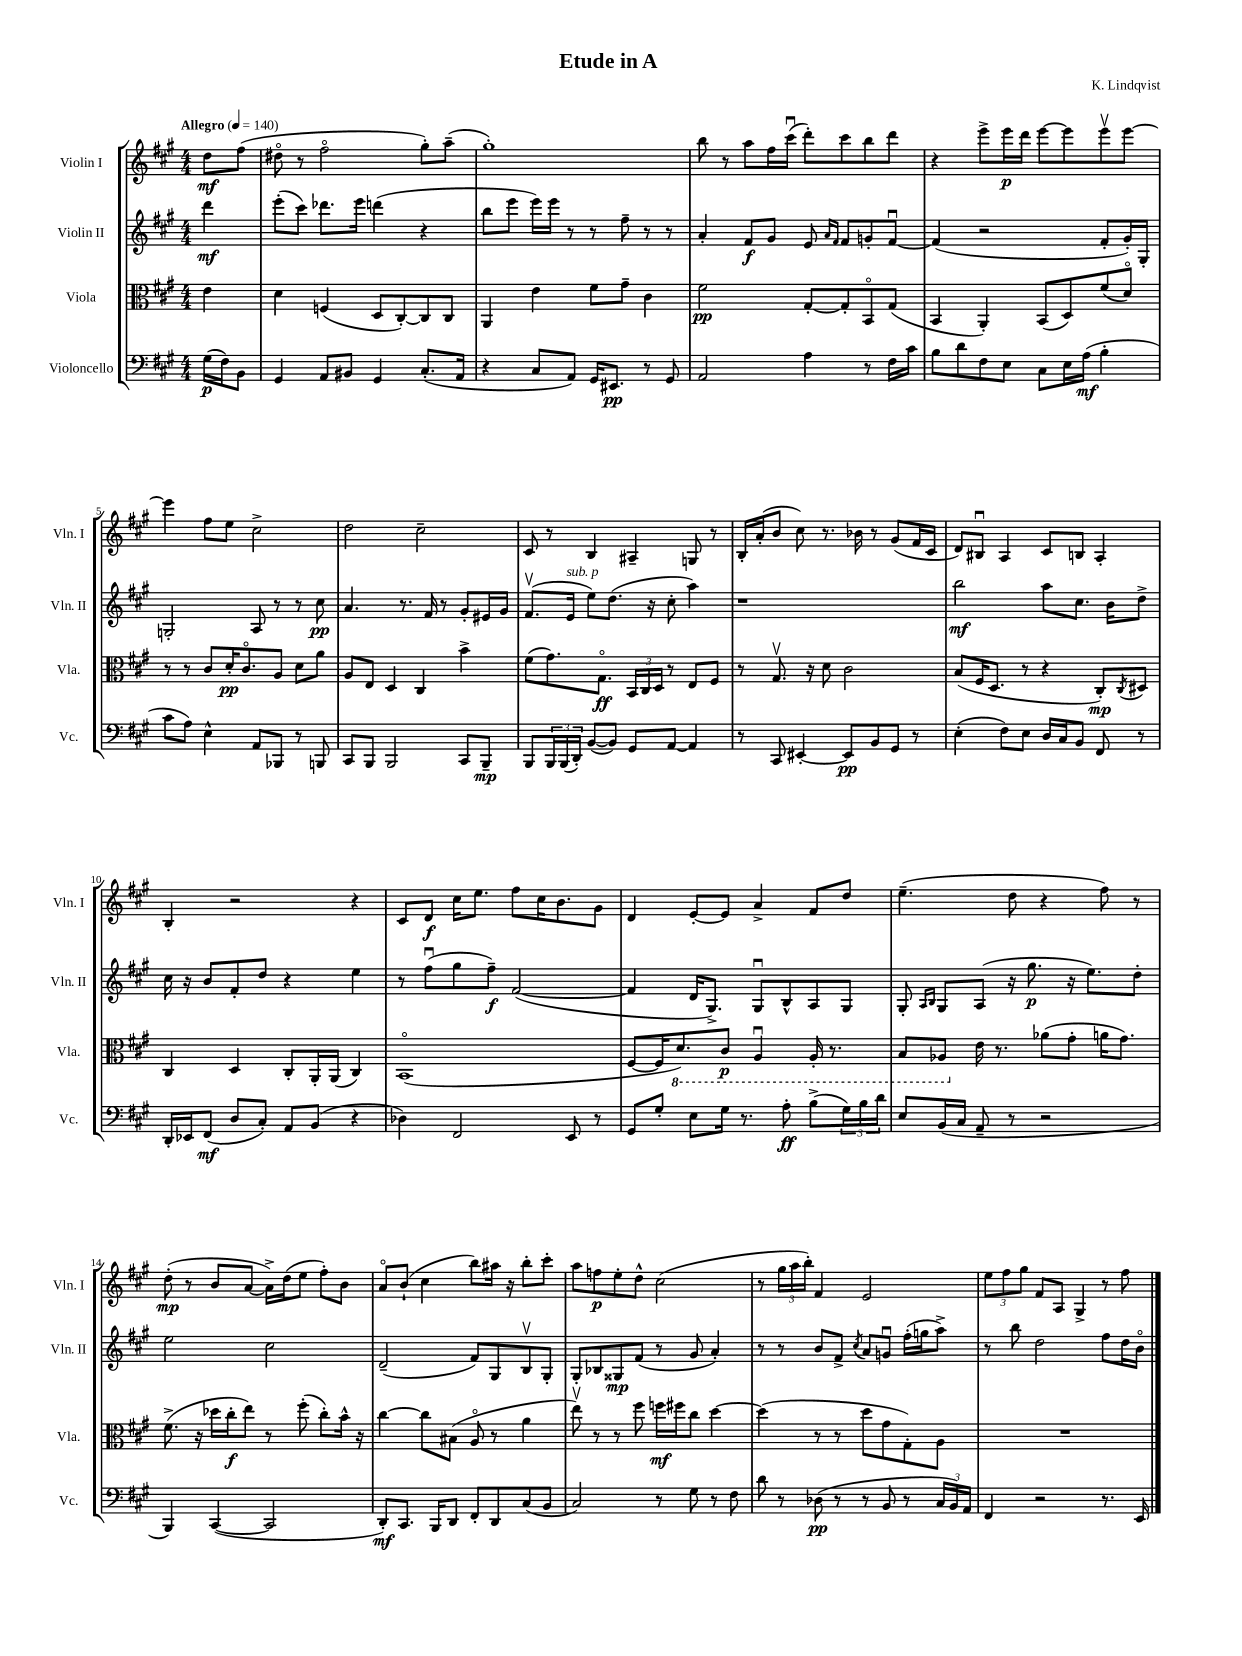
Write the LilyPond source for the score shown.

\header { title = "Etude in A" composer = "K. Lindqvist" }
<<
\new StaffGroup <<
\new Staff = "s0" \with { instrumentName = "Violin I" shortInstrumentName = "Vln. I" } {
    \clef treble \key a \major \numericTimeSignature \time 4/4 \partial 4 \tempo "Allegro" 4 = 140
    d''8\mf fis''8( |
    dis''8\flageolet r8 fis''2\flageolet gis''8-.) a''8--( |
    gis''1-.) |
    b''8 r8 a''8 fis''16 cis'''16\downbow( d'''8-.) cis'''8 b''8 d'''8 |
    r4 e'''8-> e'''16\p d'''16 e'''8~ e'''8 e'''8\upbow e'''8~ |
    e'''4 fis''8 e''8 cis''2-> |
    d''2 cis''2-- |
    cis'8 r8 b4 ais4-- g8 r8 |
    b16-. a'16-.( b'8 cis''8) r8. bes'16 r8 gis'8( fis'16 cis'16 |
    d'8) bis8\downbow a4 cis'8 b8 a4-. |
    b4-. r2 r4 |
    cis'8 d'8\f cis''16 e''8. fis''8 cis''16 b'8. gis'8 |
    d'4 e'8~-. e'8 a'4-> fis'8 d''8 |
    e''4.--( d''8 r4 fis''8) r8 |
    d''8-.\mp( r8 b'8 a'8~ a'16->) d''16( e''8 fis''8-.) b'8 |
    a'8\flageolet b'8-!( cis''4 b''8) ais''16 r16 b''8-. cis'''8-. |
    a''8 f''8\p e''8-. d''8-^ cis''2( |
    r8 \tuplet 3/2 { gis''16 a''16 b''16-.) } fis'4 e'2 |
    \tuplet 3/2 { e''8 fis''8 gis''8 } fis'8 a8 gis4-> r8 fis''8 \bar "|." |
}
\new Staff = "s1" \with { instrumentName = "Violin II" shortInstrumentName = "Vln. II" } {
    \clef treble \key a \major \numericTimeSignature \time 4/4 \partial 4
    d'''4\mf |
    e'''8-.( cis'''8) des'''8. e'''16 d'''4( r4 |
    b''8 e'''8 e'''16) e'''16 r8 r8 fis''8-- r8 r8 |
    a'4-. fis'8\f gis'8 e'8 \grace { a'16 fis'16 } fis'8 g'8-. fis'8~\downbow |
    fis'4( r2 fis'8-. gis'16-.) gis16-. |
    g2-. a8 r8 r8 cis''8\pp |
    a'4. r8. fis'16 r8 gis'8-. eis'16 gis'16 |
    fis'8.\upbow( e'16^\markup { \italic "sub. p" } e''8) d''8.( r16 cis''8-. a''4) |
    r1 |
    b''2\mf a''8 cis''8. b'16 d''8-> |
    cis''16 r16 b'8 fis'8-. d''8 r4 e''4 |
    r8 fis''8\downbow( gis''8 fis''8--\f) fis'2~( |
    fis'4 d'16 gis8.->) gis8\downbow b8-^ a8 gis8 |
    gis8-. \grace { a16 b16 } gis8 a8( r16 gis''8.\p r16 e''8.) d''8-. |
    e''2 cis''2 |
    d'2--( fis'8) gis8 b8\upbow gis8-. |
    gis8-. bes8 gisis8\mp fis'8( r8 gis'8 a'4-.) |
    r8 r8 b'8 fis'8-> \acciaccatura { cis''8 } a'8 g'8\downbow fis''16-.( g''16 a''8->) |
    r8 b''8 d''2 fis''8 d''16 b'16\flageolet \bar "|." |
}
\new Staff = "s2" \with { instrumentName = "Viola" shortInstrumentName = "Vla." } {
    \clef alto \key a \major \numericTimeSignature \time 4/4 \partial 4
    e'4 |
    d'4 f4( d8 cis8~-.) cis8 cis8 |
    a,4 e'4 fis'8 gis'8-- cis'4 |
    fis'2\pp gis8~-. gis8-. b,8\flageolet gis8( |
    b,4 a,4-.) b,8( d8) fis'8( d'8\flageolet) |
    r8 r8 cis'8 d'16-.\pp cis'8.\flageolet a8 d'8 a'8 |
    a8 e8 d4 cis4 b'4-> |
    fis'8( gis'8.) gis8.\flageolet\ff \tuplet 3/2 { b,16 cis16 d16 } r8 e8 fis8 |
    r8 gis8.\upbow r16 d'8 cis'2 |
    b8( fis16 d8. r8 r4 cis8-.\mp) \acciaccatura { cis8 } dis8 |
    cis4 d4 cis8-. a,16-. a,16( cis4) |
    b,1\flageolet( |
    fis8~ fis16 \ottava #-1 d8.) cis8\p a,4\downbow a,16-. r8. |
    b,8 aes,8 \ottava #0 e'16 r8. aes'8( gis'8-. a'16 gis'8.) |
    fis'8.->( r16 des''16 cis''16-.\f e''8) r8 fis''8-.( cis''8-.) b'16-^ r16 |
    cis''4~ cis''8 bis8( a8\flageolet r8 a'4 |
    e''8\upbow) r8 r8 fis''8 f''16\mf fis''16 cis''8 d''4~ |
    d''4( r8 r8 d''8 gis'8 gis8-.) a8 |
    R1 \bar "|." |
}
\new Staff = "s3" \with { instrumentName = "Violoncello" shortInstrumentName = "Vc." } {
    \clef bass \key a \major \numericTimeSignature \time 4/4 \partial 4
    gis16\p( fis16) b,8 |
    gis,4 a,8 bis,8 gis,4 cis8.-.( a,16 |
    r4 cis8 a,8) gis,16 eis,8.\pp r8 gis,8 |
    a,2 a4 r8 fis16 cis'16 |
    b8 d'8 fis8 e8 cis8 e16 a16\mf( b4-. |
    cis'8 a8) e4-^ a,8 bes,,8 r8 b,,8 |
    cis,8 b,,8 b,,2 cis,8 b,,8--\mp |
    b,,8 \tuplet 3/2 { b,,16 b,,16( d,16-.) } b,8~( b,8) gis,8 a,8~ a,4 |
    r8 cis,8 eis,4~-. eis,8\pp b,8 gis,8 r8 |
    e4-.( fis8) e8 d16 cis16 b,8 fis,8 r8 |
    d,16-. ees,16 fis,8\mf( d8 cis8-.) a,8 b,8( r4 |
    des4) fis,2 e,8 r8 |
    gis,8 gis8-. e8 gis16 r8. a8-.\ff b8->( \tuplet 3/2 { gis16) b16 d'16 } |
    e8 b,16( cis16 a,8-- r8 r2 |
    b,,4) cis,4~( cis,2 |
    d,8-.\mf) cis,8. b,,16 d,8 fis,8-. d,8 cis8( b,8 |
    cis2) r8 gis8 r8 fis8 |
    d'8 r8 des8\pp( r8 r8 b,8 r8 \tuplet 3/2 { cis16 b,16) a,16 } |
    fis,4 r2 r8. e,16 \bar "|." |
}
>>
>>
